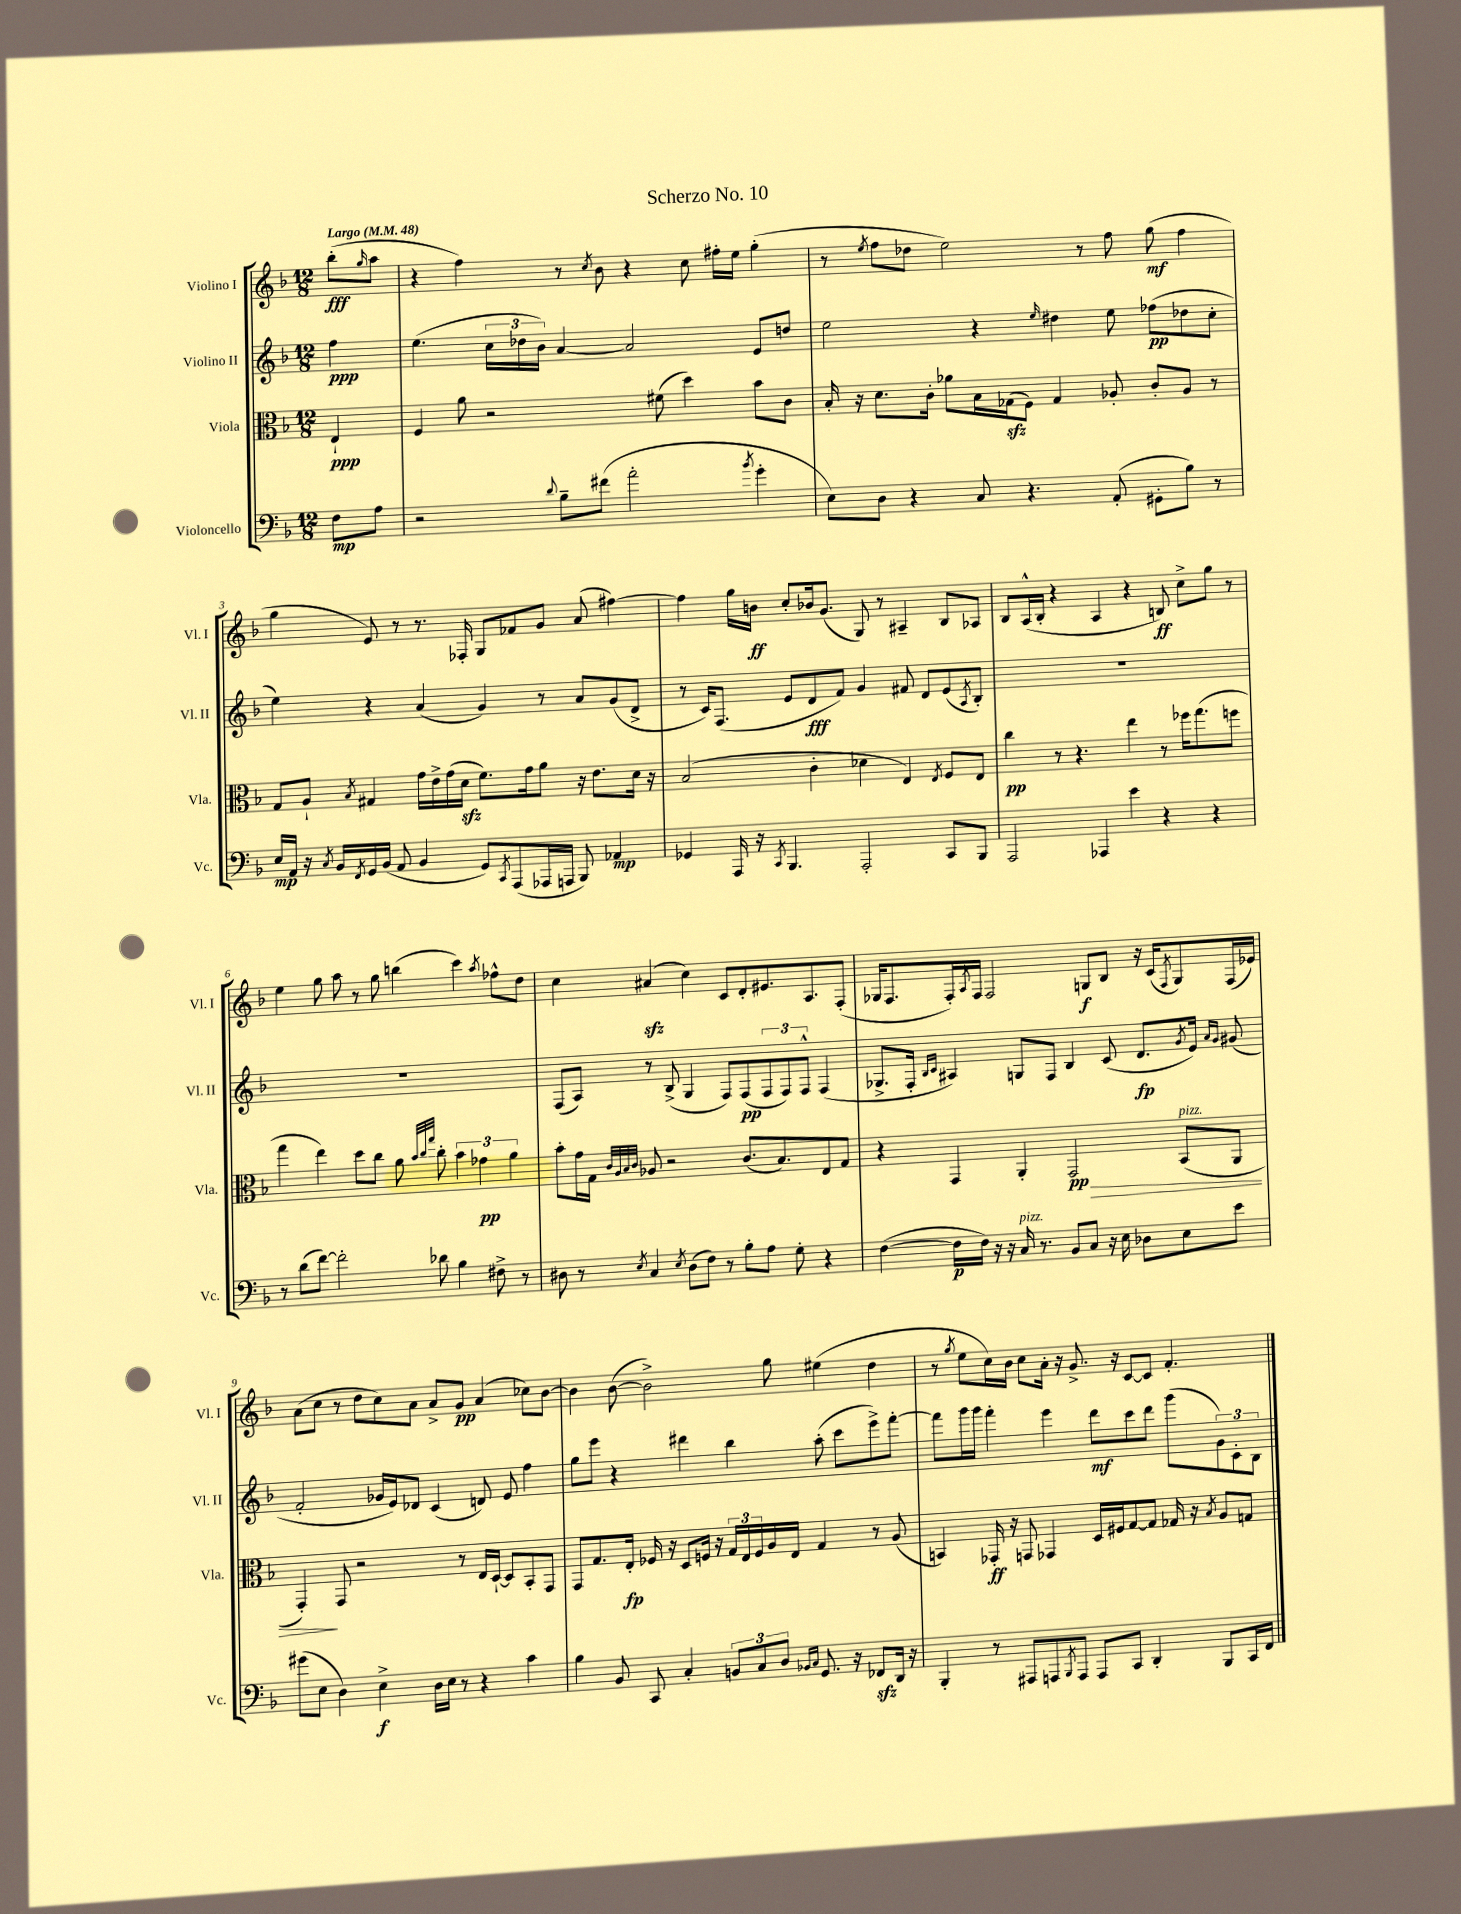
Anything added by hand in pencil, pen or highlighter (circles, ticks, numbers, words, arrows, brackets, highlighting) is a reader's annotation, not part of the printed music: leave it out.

**kern	**kern	**kern	**kern
*staff4	*staff3	*staff2	*staff1
*clefF4	*clefC3	*clefG2	*clefG2
*k[b-]	*k[b-]	*k[b-]	*k[b-]
*M12/8	*M12/8	*M12/8	*M12/8
*MM48	*MM48	*MM48	*MM48
8F\L	4E`/	4ff\	(8bb-'\L
.	.	.	16qqgg/
8A\J	.	.	8aa\J
=	=	=	=
2r	4F/	(4.ee\	4r
.	8a\	.	4ff\)
.	2r	24cc\LL	.
.	.	24dd-\	.
.	.	24b-\JJ)	.
8qqd/	.	.	.
8B-~\L	.	[4a/	8r
.	.	.	8qcc/
(8f#\J	.	.	8b-\
2a'\	.	2a/]	4r
.	(8f#\	.	.
.	4dd\)	.	8cc\
.	.	.	16ff#'\LL
.	.	.	16ee\JJ
8qb-/	.	.	.
4g'\	8b-\L	8e/L	(4gg'\
.	8c\J	8dd/J	.
=	=	=	=
8E\L)	16B-'/	2ee\	8r
.	16r	.	.
.	.	.	8qee/
8D\J	8.d\L	.	8ff\L
4r	.	.	8dd-\J
.	16c'\Jk	.	.
.	8a-\L	.	2ee\)
8C/	16B-\L	4r	.
.	(16G-\J	.	.
4.r	8F\J)	.	.
.	.	16qqee/	.
.	4G-/	4dd#\	.
.	.	.	8r
(8AA'/	8A-'/	8ee\	8ff\
8GG#'\L	8c'/L	(8ff-\L	(8gg\
8B-\J)	8A-/J	8dd-\	4ff\
8r	8r	8cc'\J	.
=	=	=	=
16E/LL	8G/L	4ee\)	4gg\
16AA/JJ	.	.	.
16r	8A`/J	.	.
8qC/	.	.	.
16BB-/LL	.	.	.
8qFF/	8qB-/	.	.
16GG/	4G#/	4r	8e/)
(16BB-/JJ	.	.	.
8AA/	.	.	8r
4BB-/	16g\LL	(4a/	8.r
.	16e^\	.	.
.	(16g\	.	.
.	16d\JJ	.	16F-'/
8GG/L)	8.f\L)	4g/)	8G/L
8qCC/	.	.	.
(8AAA/	.	.	8f-/
.	16g\k	.	.
16AAA-/L	8a\J	8r	8g/J
16AAA/JJ	.	.	.
8BBB-/)	16r	8a/L	(8a/
.	8.e\L	.	.
4AA-/	.	(8g/	[4ff#\)
.	16d\Jk	8d^/J	.
.	16r	.	.
=	=	=	=
4GG-/	(2B-/	8r	4ff#\]
.	.	16c/LK)	.
.	.	(8.F/J	.
16AAA/	.	.	16gg\LL
16r	.	.	16b\JJ
8qCC/	.	.	.
4.BBB-/	.	8e/L	8cc'/L
.	4c'\	8d/	16b-/k
.	.	.	(8.g/J
.	.	8f/J)	.
2AAA'/	4d-\	4g/	8G/)
.	.	.	8r
.	4E/)	8f#/	4A#~/
.	.	8d/L	.
.	8qE/	.	.
8CC/L	8F/L	(8e/	8B-/L
.	.	8qA/	.
8BBB-/J	8E/J	8B-'/J)	8A-/J
=	=	=	=
2AAA/	4cc\	1.r	8B-/L
.	.	.	(16A^^/L
.	.	.	16B-'/JJ
.	8r	.	4r
.	4.r	.	.
4AAA-/	.	.	4A/
4e\	4ee\	.	4r
4r	8r	.	8B/)
.	16ff-\LK	.	8cc^\L
.	(8.gg\	.	.
4r	.	.	8gg\J
.	8ff\J	.	8r
=	=	=	=
8r	4gg\	1.r	4ee\
(8d\L	.	.	.
[8f\J)	4ee\)	.	8gg\
2f'\]	.	.	8aa\
.	8dd\L	.	8r
.	8cc\J	.	8gg\
.	8a\	.	(4bb\
.	32qqb-/LLL	.	.
.	32qqcc/	.	.
.	32qqgg/JJJ	.	.
8d-\	8cc'\	.	.
4B-\	6b-\	.	4ccc\)
.	6g-\	.	.
.	.	.	8qaa/
8F#^\	.	.	8ff-^^\L
.	6a\	.	.
8r	.	.	8dd\J
=	=	=	=
8D#\	8b-'\L	(8F/L	4cc\
8r	16g\L	8A/J)	.
.	16G\JJ	.	.
.	32qqc/LLL	.	.
.	32qqA/	.	.
.	32qqB-/	.	.
8qE/	32qqc/JJJ	.	.
4C/	8A-/	8r	(4a#/
.	2r	(8B-^/	.
8qE/	.	.	.
(8D#\L	.	4G/	4cc\)
8F\J)	.	.	.
8r	.	8F/L)	8c/L
8B-'\L	(8.c/L	(8F/	8d'/
8A\J	.	12F/	8.e#/
.	8.B-/)	.	.
.	.	12F/)	.
8G'\	.	.	.
.	.	12F^^/J	.
.	.	.	8.A/
4r	8E/	(4F/	.
.	8G/J	.	(8F'/J
=	=	=	=
([4F\	4r	8.G-^/L	16G-/LK
.	.	.	8.F/
.	.	16F'/Jk	.
.	.	16qqB-/LL	.
.	.	16qqc/JJ	.
16F\]LL	4GG/	4A#/)	16F'/L)
.	.	.	8qA/
16F\JJ)	.	.	16F/JJ
16r	.	.	2F/
16r	.	.	.
16C/	4AA'/	8G/L	.
8.r	.	.	.
.	.	8F/J	.
8BB-/L	2GG/	4B-/	.
8C/J	.	.	8G/L
16r	.	(8c/	8B-/J
16E\	.	.	.
8D-\L	.	8.d/L	16r
.	.	.	(16c/LK
.	.	.	8qF/
8E\	(8BB-/L	.	8G/)
.	.	8qg/	.
.	.	16e/Jk)	.
.	.	16qqa/LL	.
.	.	16qqg/JJ	.
8e\J	8AA/J	(8g#/	(16F/L
.	.	.	16e-/JJ)
=	=	=	=
(8g#\L	4GG'/)	2f'/	(8a\L
8E\J	.	.	8cc\J
4D\)	8GG/	.	8r
.	2r	.	8dd\L
4E^\	.	16g-/LL	8cc\)
.	.	16e/J)	.
.	.	8d-/J	8a\J
16D\LL	.	(4c/	8a^/L
16E\JJ	.	.	.
8r	8r	.	8g/J
4r	16E/LL	8d/)	(4a/
.	[16D`/JJ	.	.
.	8D/]L	8e/	.
4c\	8BB-'/	4ff\	8cc-\L)
.	8GG/J	.	[8b-\J
=	=	=	=
4B-\	8GG/L	8gg\L	4b-\]
.	8.G/	8eee\J	.
8BB-/	.	4r	([8b-\
.	16E'/Jk	.	.
8CC/	16F-/	.	2b-^\])
.	16r	.	.
4C'/	8D/L	4ddd#\	.
.	16F/Jk	.	.
.	16r	.	.
12BB/L	24G/LL	4bb-\	.
.	24E/	.	.
12C/	24F/	.	.
.	16A/	.	8gg\
12D/J	.	.	.
.	16E/JJ	.	.
16qqBB-/LL	.	.	.
16qqC/JJ	.	.	.
8.GG/	4G/	(8aa'\	(4ee#\
.	.	8ccc\L	.
16r	.	.	.
8FF-/L	8r	8eee^\)	4dd\
16DD/Jk	(8A/	[8fff'\J	.
16r	.	.	.
=	=	=	=
4BBB-'/	4BB/)	8fff\]L	8r
.	.	.	8qgg/
.	.	16ggg\L	8ee\L
.	.	16ggg\JJ	.
8r	16GG-'/	4fff'\	16cc\L)
.	16r	.	16b-\JJ
8AAA#/L	8GG/	.	8cc\L
8AAA/	4GG-/	4eee\	16a'\Jk
.	.	.	16r
8qBBB-/	.	.	.
8AAA/J	.	.	8.g^/
8AAA/L	16D/LL	8ddd\L	.
.	16F#/J	.	16r
8CC/J	[8G/	8ccc\	[8c/L
4DD'/	8G/]J	8ddd\J	8c/]J
.	16G-/	(8ggg\L	4.f'/
.	16r	.	.
.	8qB-/	.	.
8BBB-/L	8A/L	12g\)	.
.	.	12c'\	.
16CC/L	8G/J	.	.
.	.	12B-\J	.
16FF/JJ	.	.	.
==	==	==	==
*-	*-	*-	*-
